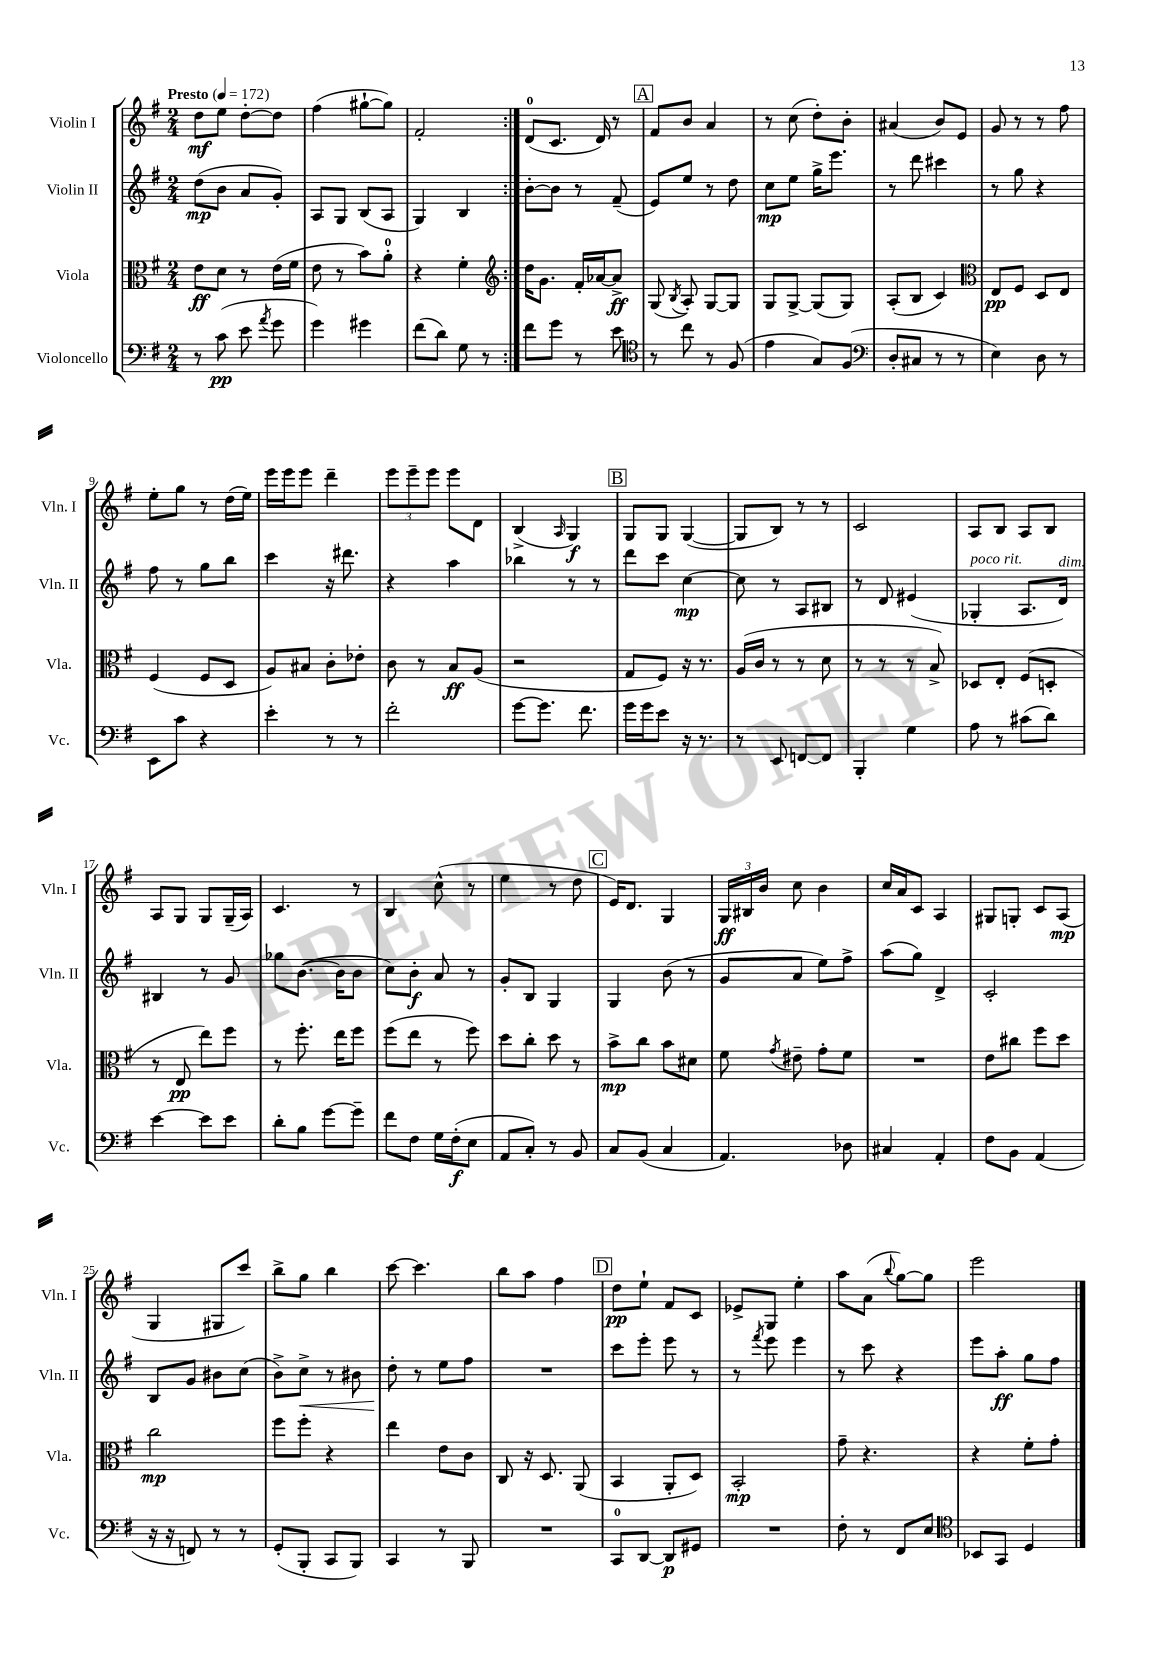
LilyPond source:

<<
\new StaffGroup <<
\new Staff = "s0" \with { instrumentName = "Violin I" shortInstrumentName = "Vln. I" } {
    \clef treble \key g \major \numericTimeSignature \time 2/4 \tempo "Presto" 4 = 172
    \autoBeamOff \repeat volta 2 { d''8[\mf e''8] d''8[~-. d''8] |
    fis''4( gis''8[~-! gis''8]) |
    fis'2-. | }
    d'8[-0( c'8.] d'16) r8 |
    \mark \markup { \box "A" } fis'8[ b'8] a'4 |
    r8 c''8( d''8[-.) b'8]-. |
    ais'4( b'8[) e'8] |
    g'8 r8 r8 fis''8 |
    e''8[-. g''8] r8 d''16[( e''16]) |
    e'''16[ e'''16 e'''8] d'''4-- |
    \tuplet 3/2 { e'''8[ e'''8-- e'''8] } e'''8[ d'8] |
    b4->( \grace { a16 } g4\f) |
    \mark \markup { \box "B" } g8[ g8] g4~( |
    g8[ b8]) r8 r8 |
    c'2 |
    a8[ b8] a8[ b8] |
    a8[ g8] g8[ g16--( a16]) |
    c'4. r8 |
    b4 c''8-^( r8 |
    e''4 r8 d''8 |
    \mark \markup { \box "C" } e'16[) d'8.] g4 |
    \tuplet 3/2 { g16[\ff bis16 b'16] } c''8 b'4 |
    c''16[ a'16 c'8] a4 |
    gis8[ g8]-. c'8[ a8]\mp( |
    g4 gis8[ c'''8]) |
    b''8[-> g''8] b''4 |
    c'''8~ c'''4. |
    b''8[ a''8] fis''4 |
    \mark \markup { \box "D" } d''8[\pp e''8]-! fis'8[ c'8] |
    ees'8[-> g8] e''4-. |
    a''8[ a'8]( \appoggiatura { b''8 } g''8[~) g''8] |
    e'''2 \bar "|." |
}
\new Staff = "s1" \with { instrumentName = "Violin II" shortInstrumentName = "Vln. II" } {
    \clef treble \key g \major \numericTimeSignature \time 2/4
    \autoBeamOff \repeat volta 2 { d''8[\mp( b'8] a'8[ g'8]-.) |
    a8[ g8] b8[( a8] |
    g4) b4 | }
    b'8[~-. b'8] r8 fis'8--( |
    \mark \markup { \box "A" } e'8[) e''8] r8 d''8 |
    c''8[\mp e''8] g''16[-> e'''8.] |
    r8 d'''8 cis'''4 |
    r8 g''8 r4 |
    fis''8 r8 g''8[ b''8] |
    c'''4 r16 dis'''8. |
    r4 a''4 |
    bes''4 r8 r8 |
    \mark \markup { \box "B" } d'''8[ c'''8] c''4~\mp |
    c''8 r8 a8[ bis8] |
    r8 d'8 eis'4( |
    ges4-.^\markup { \italic "poco rit." } a8.[ d'16]^\markup { \italic "dim." }) |
    bis4 r8 g'8 |
    ges''8[ b'8.]~( b'16[ b'8] |
    c''8[) b'8]-.\f a'8 r8 |
    g'8[-. b8] g4 |
    \mark \markup { \box "C" } g4 b'8( r8 |
    g'8[ a'8] e''8[) fis''8]-> |
    a''8[( g''8]) d'4-> |
    c'2-. |
    b8[ g'8] bis'8[ c''8]( |
    b'8[->) c''8]->\< r8 bis'8 |
    d''8-.\! r8 e''8[ fis''8] |
    R2 |
    \mark \markup { \box "D" } c'''8[ e'''8]-. e'''8 r8 |
    r8 \acciaccatura { fis'''8 } e'''8 e'''4 |
    r8 c'''8 r4 |
    e'''8[ a''8]-.\ff g''8[ fis''8] \bar "|." |
}
\new Staff = "s2" \with { instrumentName = "Viola" shortInstrumentName = "Vla." } {
    \clef alto \key g \major \numericTimeSignature \time 2/4
    \autoBeamOff \repeat volta 2 { e'8[\ff d'8] r8 e'16[( fis'16] |
    e'8 r8 b'8[) a'8]-0-. |
    r4 fis'4-. | }
    \clef treble d''16[ g'8.] fis'16[-. aes'16~ aes'8]->\ff |
    \mark \markup { \box "A" } g8( \acciaccatura { b8 } a8-.) g8[~ g8] |
    g8[ g8]~-> g8[( g8]) |
    a8[-.( b8] c'4) |
    \clef alto e8[\pp fis8] d8[ e8] |
    fis4( fis8[ d8] |
    a8[) bis8] c'8[-. ees'8]-. |
    c'8 r8 b8[\ff a8]( |
    r2 |
    \mark \markup { \box "B" } g8[ fis8]) r16 r8. |
    a16[( c'16] r8 r8 d'8 |
    r8 r8 r8 b8->) |
    des8[ e8]-. fis8[( d8]-. |
    r8 e8\pp e''8[) fis''8] |
    r8 fis''8.-. e''16[ fis''8] |
    fis''8[( e''8] r8 fis''8) |
    d''8[ c''8]-. d''8 r8 |
    \mark \markup { \box "C" } b'8[->\mp c''8] b'8[ dis'8] |
    fis'8 \acciaccatura { g'8 } eis'8-- g'8[-. fis'8] |
    R2 |
    e'8[ cis''8] fis''8[ d''8] |
    c''2\mp |
    fis''8[ fis''8]-. r4 |
    e''4 e'8[ c'8] |
    c8 r16 d8. a,8( |
    \mark \markup { \box "D" } b,4 a,8[-. d8]) |
    b,2-.\mp |
    g'8-- r4. |
    r4 fis'8[-. g'8]-. \bar "|." |
}
\new Staff = "s3" \with { instrumentName = "Violoncello" shortInstrumentName = "Vc." } {
    \clef bass \key g \major \numericTimeSignature \time 2/4
    \autoBeamOff \repeat volta 2 { r8 c'8\pp( e'8 \acciaccatura { a'8 } g'8 |
    g'4) gis'4 |
    fis'8[( d'8]) g8 r8 | }
    fis'8[ g'8] r8 e'8 |
    \mark \markup { \box "A" } \clef tenor r8 c''8 r8 fis8( |
    e'4 g8[) fis8]( |
    \clef bass d8[-. cis8] r8 r8 |
    e4) d8 r8 |
    e,8[ c'8] r4 |
    e'4-. r8 r8 |
    fis'2-. |
    g'8[~ g'8.] fis'8. |
    \mark \markup { \box "B" } g'16[ g'16 e'8] r16 r8. |
    r8 e,8 f,8[~ f,8] |
    b,,4-. g4 |
    a8 r8 cis'8[( d'8]) |
    e'4~ e'8[ e'8] |
    d'8[-. b8] g'8[~ g'8]-- |
    fis'8[ fis8] g16[ fis16-.\f( e8] |
    a,8[ c8]-.) r8 b,8 |
    \mark \markup { \box "C" } c8[ b,8]( c4 |
    a,4.) des8 |
    cis4 a,4-. |
    fis8[ b,8] a,4( |
    r16 r16 f,8) r8 r8 |
    g,8[-.( b,,8]-. c,8[ b,,8]) |
    c,4 r8 b,,8 |
    R2 |
    \mark \markup { \box "D" } c,8[-0 d,8]~ d,8[\p gis,8] |
    R2 |
    fis8-. r8 fis,8[ e8] |
    \clef tenor bes,8[ g,8] d4 \bar "|." |
}
>>
>>
